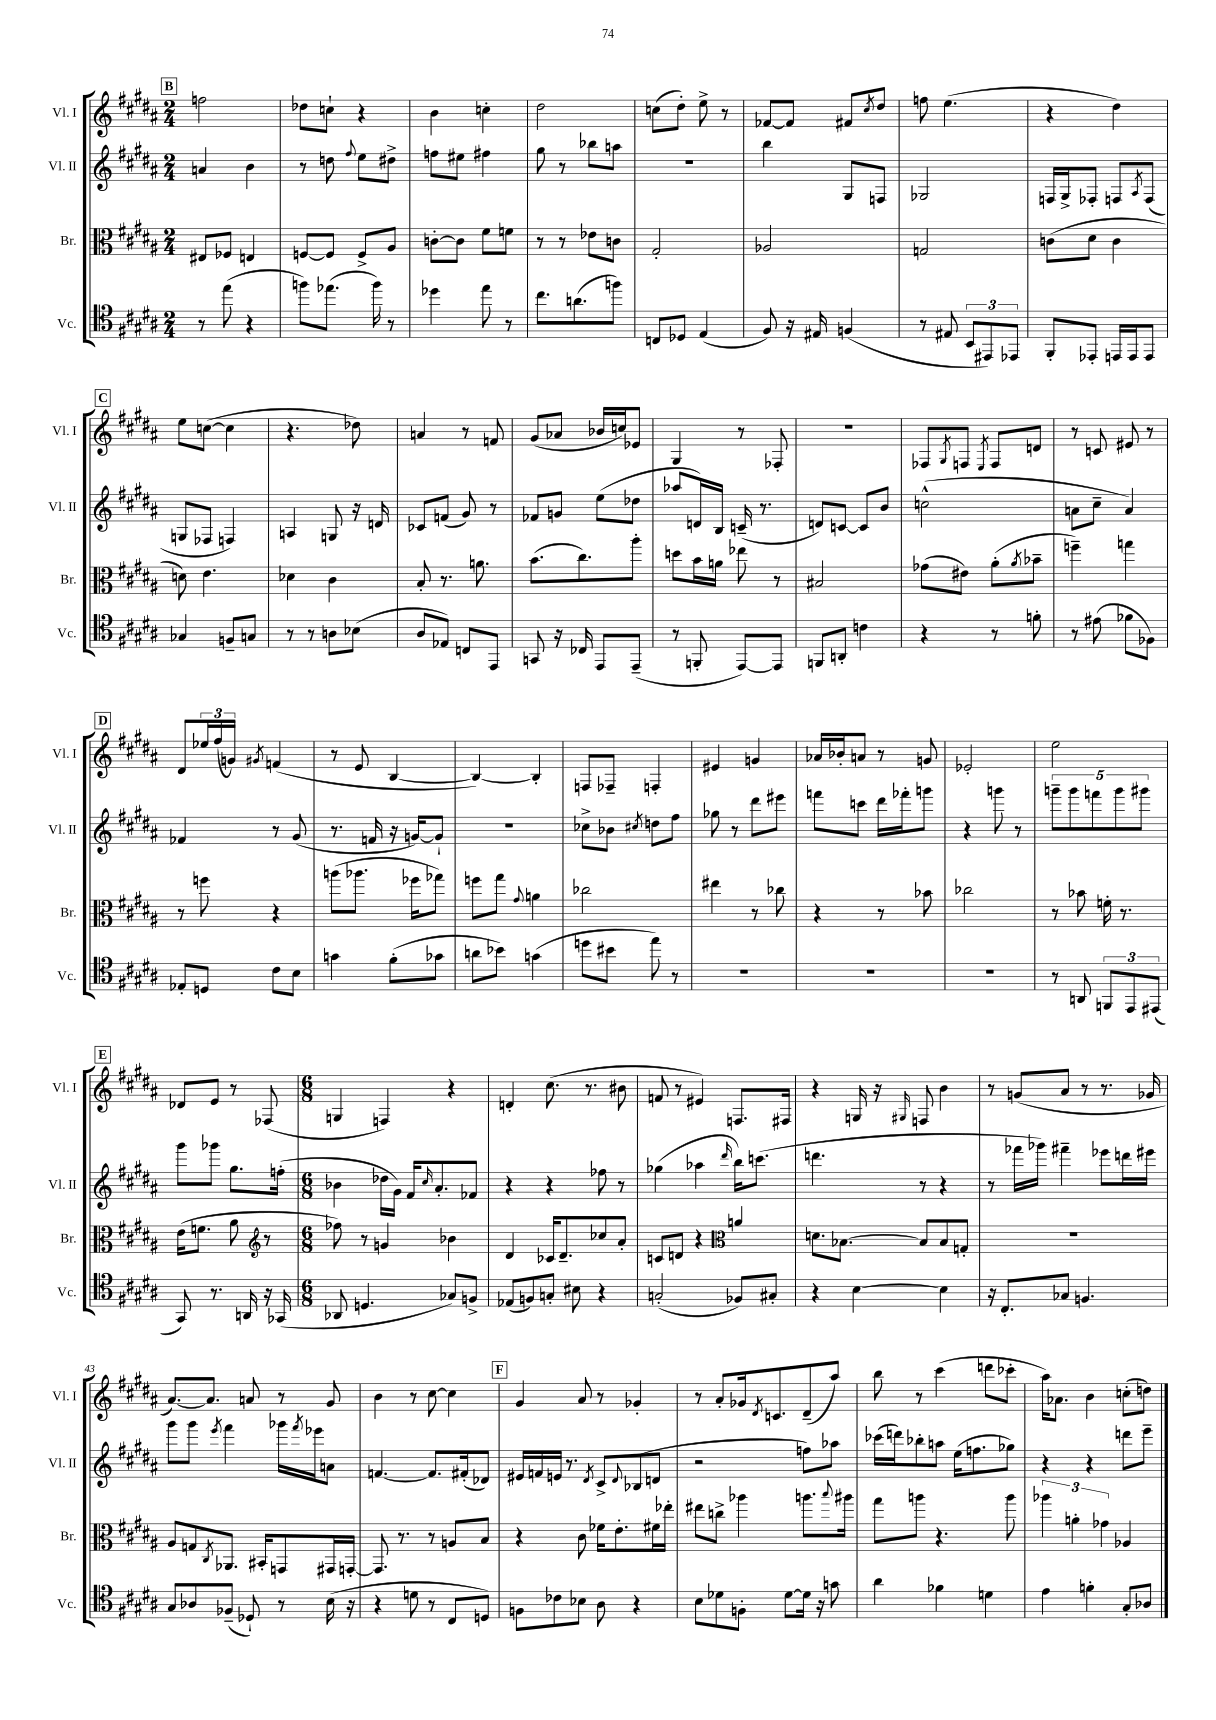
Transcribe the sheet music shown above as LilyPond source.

<<
\new StaffGroup <<
\new Staff = "s0" \with { instrumentName = "Vl. I" shortInstrumentName = "Vl. I" } {
    \clef treble \key b \major \numericTimeSignature \time 2/4
    \mark \markup { \box "B" } f''2 |
    des''8 c''8-! r4 |
    b'4 c''4-. |
    dis''2 |
    c''8( dis''8-.) e''8-> r8 |
    fes'8~ fes'8 fis'8 \acciaccatura { cis''8 } dis''8 |
    f''8 e''4.( |
    r4 dis''4) |
    \mark \markup { \box "C" } e''8 c''8~( c''4 |
    r4. des''8) |
    a'4 r8 f'8 |
    gis'8( aes'8 bes'16 c''16) ees'8 |
    gis4 r8 fes8-. |
    r2 |
    fes8 \acciaccatura { gis8 } f8 \acciaccatura { e8 } f8 d'8 |
    r8 c'8 eis'8 r8 |
    \mark \markup { \box "D" } dis'8 \tuplet 3/2 { ees''16 fis''16( g'16) } \acciaccatura { gis'8 } f'4( |
    r8 e'8 b4~ |
    b4~) b4-. |
    f8 fes8-- f4-. |
    eis'4 g'4 |
    aes'16 bes'16-. a'8 r8 g'8 |
    ees'2-. |
    e''2 |
    \mark \markup { \box "E" } des'8 e'8 r8 fes8( |
    \numericTimeSignature \time 6/8 g4 f4) r4 |
    d'4-. cis''8.( r8. bis'8 |
    f'8 r8 eis'4) f8. fis16 |
    r4 g16 r16 \grace { gis16 } f8 b'4 |
    r8 g'8( ais'8 r8 r8. ges'16 |
    ais'8.~) ais'8. a'8 r8 gis'8 |
    b'4 r8 cis''8~ cis''4 |
    \mark \markup { \box "F" } gis'4 ais'8 r8 ges'4-. |
    r8 ais'8-. ges'16 \acciaccatura { dis'8 } c'8. dis'8--( ais''8) |
    b''8 r8 cis'''4( d'''8 ces'''8-. |
    ais''16) aes'8. b'4 c''8-.( d''8) \bar "|." |
}
\new Staff = "s1" \with { instrumentName = "Vl. II" shortInstrumentName = "Vl. II" } {
    \clef treble \key b \major \numericTimeSignature \time 2/4
    \mark \markup { \box "B" } a'4 b'4 |
    r8 d''8 \appoggiatura { fis''8 } e''8 dis''8-> |
    f''8 eis''8 fis''4 |
    gis''8 r8 bes''8 a''8 |
    R2 |
    b''4 gis8 f8 |
    ges2 |
    f16 gis16-> fes8-. f8 \acciaccatura { ais8 } f8( |
    \mark \markup { \box "C" } g8 fes8 f4) |
    a4 g8 r16 d'16 |
    ces'8 f'8( gis'8) r8 |
    fes'8 g'8 e''8( des''8 |
    aes''8 d'16) b16 c'16--( r8. |
    d'8) c'8~ c'8 b'8 |
    c''2-^( |
    a'8 cis''8-- a'4) |
    \mark \markup { \box "D" } fes'4 r8 gis'8( |
    r8. f'16 r16 g'16~) g'8-! |
    r2 |
    ces''8-> bes'8 \acciaccatura { cis''8 } d''8 fis''8 |
    ges''8 r8 dis'''8 eis'''8 |
    f'''8 c'''8 dis'''16 fes'''16-. g'''8 |
    r4 g'''8 r8 |
    \tuplet 5/4 { g'''8-- g'''8 f'''8 g'''8 gis'''8 } |
    \mark \markup { \box "E" } gis'''8 ges'''8 gis''8. f''16-.( |
    \numericTimeSignature \time 6/8 bes'4 des''16 gis'16) fis'16 \grace { cis''16 } ais'8.-. fes'8 |
    r4 r4 fes''8 r8 |
    ges''4( aes''4 \grace { dis'''16 } b''16) c'''8.( |
    d'''4. r8 r4 |
    r8 fes'''16 ges'''16) fis'''4-- ees'''8 d'''16 eis'''16 |
    gis'''8 gis'''8 \acciaccatura { e'''8 } fis'''4 ges'''16 \acciaccatura { fis'''8 } ees'''16 a'8 |
    f'4.~ f'8. fis'16-.( des'8) |
    \mark \markup { \box "F" } eis'16 f'16 e'16 r8. \acciaccatura { dis'8 } cis'8-> \appoggiatura { dis'8 } bes8( d'8 |
    r2 f''8) aes''8 |
    ces'''16( d'''16) bes''8-. a''8 e''16( f''8. ges''8) |
    r4 r4 d'''8 e'''8-- \bar "|." |
}
\new Staff = "s2" \with { instrumentName = "Br." shortInstrumentName = "Br." } {
    \clef alto \key b \major \numericTimeSignature \time 2/4
    \mark \markup { \box "B" } eis8 fes8 e4 |
    f8~ f8 f8-> ais8 |
    c'8~-. c'8 fis'8 f'8 |
    r8 r8 ees'8 c'8 |
    gis2-. |
    aes2 |
    g2 |
    c'8( dis'8 c'4 |
    \mark \markup { \box "C" } d'8) e'4. |
    des'4 cis'4 |
    b8-. r8. a'8. |
    b'8.( cis''8.) ais''8-. |
    d''8 b'16 a'16 ees''8 r8 |
    bis2 |
    ges'8( eis'8) ais'8-.( \acciaccatura { ais'8 } bes'8-- |
    f''4--) g''4 |
    \mark \markup { \box "D" } r8 f''8 r4 |
    a''8( aes''8. fes''16 ges''8) |
    f''8 gis''8 \appoggiatura { gis'8 } a'4 |
    ces''2 |
    eis''4 r8 ces''8 |
    r4 r8 bes'8 |
    ces''2 |
    r8 bes'8 f'16-. r8. |
    \mark \markup { \box "E" } e'16( f'8. ais'8 r8 |
    \numericTimeSignature \time 6/8 \clef treble fes''8) r8 g'4 bes'4 |
    dis'4 ces'16 dis'8.-- ces''8 ais'8-. |
    c'8 d'8 r4 a'4 |
    \clef alto d'8. bes8.~ bes8 bes8 g8-. |
    R2. |
    ais8 g8 \acciaccatura { cis8 } aes,8. bis,16-. g,8 gis,16 g,16~-. |
    g,8. r8. r8 a8 b8 |
    \mark \markup { \box "F" } r4 cis'8 fes'16 e'8.-. fis'16 ees''16-. |
    eis''8 c''8-> aes''4 a''8. \appoggiatura { b''8 } ais''16 |
    gis''8 a''8 r4. a''8 |
    \tuplet 3/2 { aes''4 a'4-. ges'4 } aes4 \bar "|." |
}
\new Staff = "s3" \with { instrumentName = "Vc." shortInstrumentName = "Vc." } {
    \clef tenor \key b \major \numericTimeSignature \time 2/4
    \mark \markup { \box "B" } r8 e''8( r4 |
    f''8) ees''8.( f''16) r8 |
    des''4 e''8 r8 |
    cis''8. a'8.( f''8) |
    c8 des8 e4( |
    fis8) r16 eis16 f4( |
    r8 eis8 \tuplet 3/2 { b,8 eis,8) ees,8 } |
    fis,8-. ees,8-. e,16 e,16 e,8 |
    \mark \markup { \box "C" } ges4 f8-- g8 |
    r8 r8 a8 bes8( |
    ais8 ees8) c8 e,8 |
    g,8 r16 ces16 e,8 e,8--( |
    r8 f,8-. e,8~) e,8 |
    f,8 a,8-. c'4 |
    r4 r8 f'8-. |
    r8 eis'8( fes'8 fes8) |
    \mark \markup { \box "D" } ees8-. d8 cis'8 b8 |
    g'4 fis'8-.( ges'8 |
    a'8 bes'8) g'4( |
    d''8 bis'8 e''8) r8 |
    R2 |
    R2 |
    R2 |
    r8 a,8 \tuplet 3/2 { f,8 e,8 eis,8( } |
    \mark \markup { \box "E" } gis,8) r8. a,16 r16 ges,16( |
    \numericTimeSignature \time 6/8 aes,8 d4. ges8) f8-> |
    ees8( f8) g8-. bis8 r4 |
    g2-.( fes8) gis8-. |
    r4 b4~ b4 |
    r16 cis8.-. ges8 f4. |
    gis8 aes8 fes8--( des8-!) r8 b16( r16 |
    r4 d'8 r8 cis8 d8) |
    \mark \markup { \box "F" } f8 ces'8 bes8 ais8 r4 |
    b8 des'8 f8-. des'8~ des'16 r16 g'8 |
    ais'4 fes'4 d'4 |
    e'4 f'4-. gis8-. aes8 \bar "|." |
}
>>
>>
\layout { \context { \Score currentBarNumber = #13 } }
